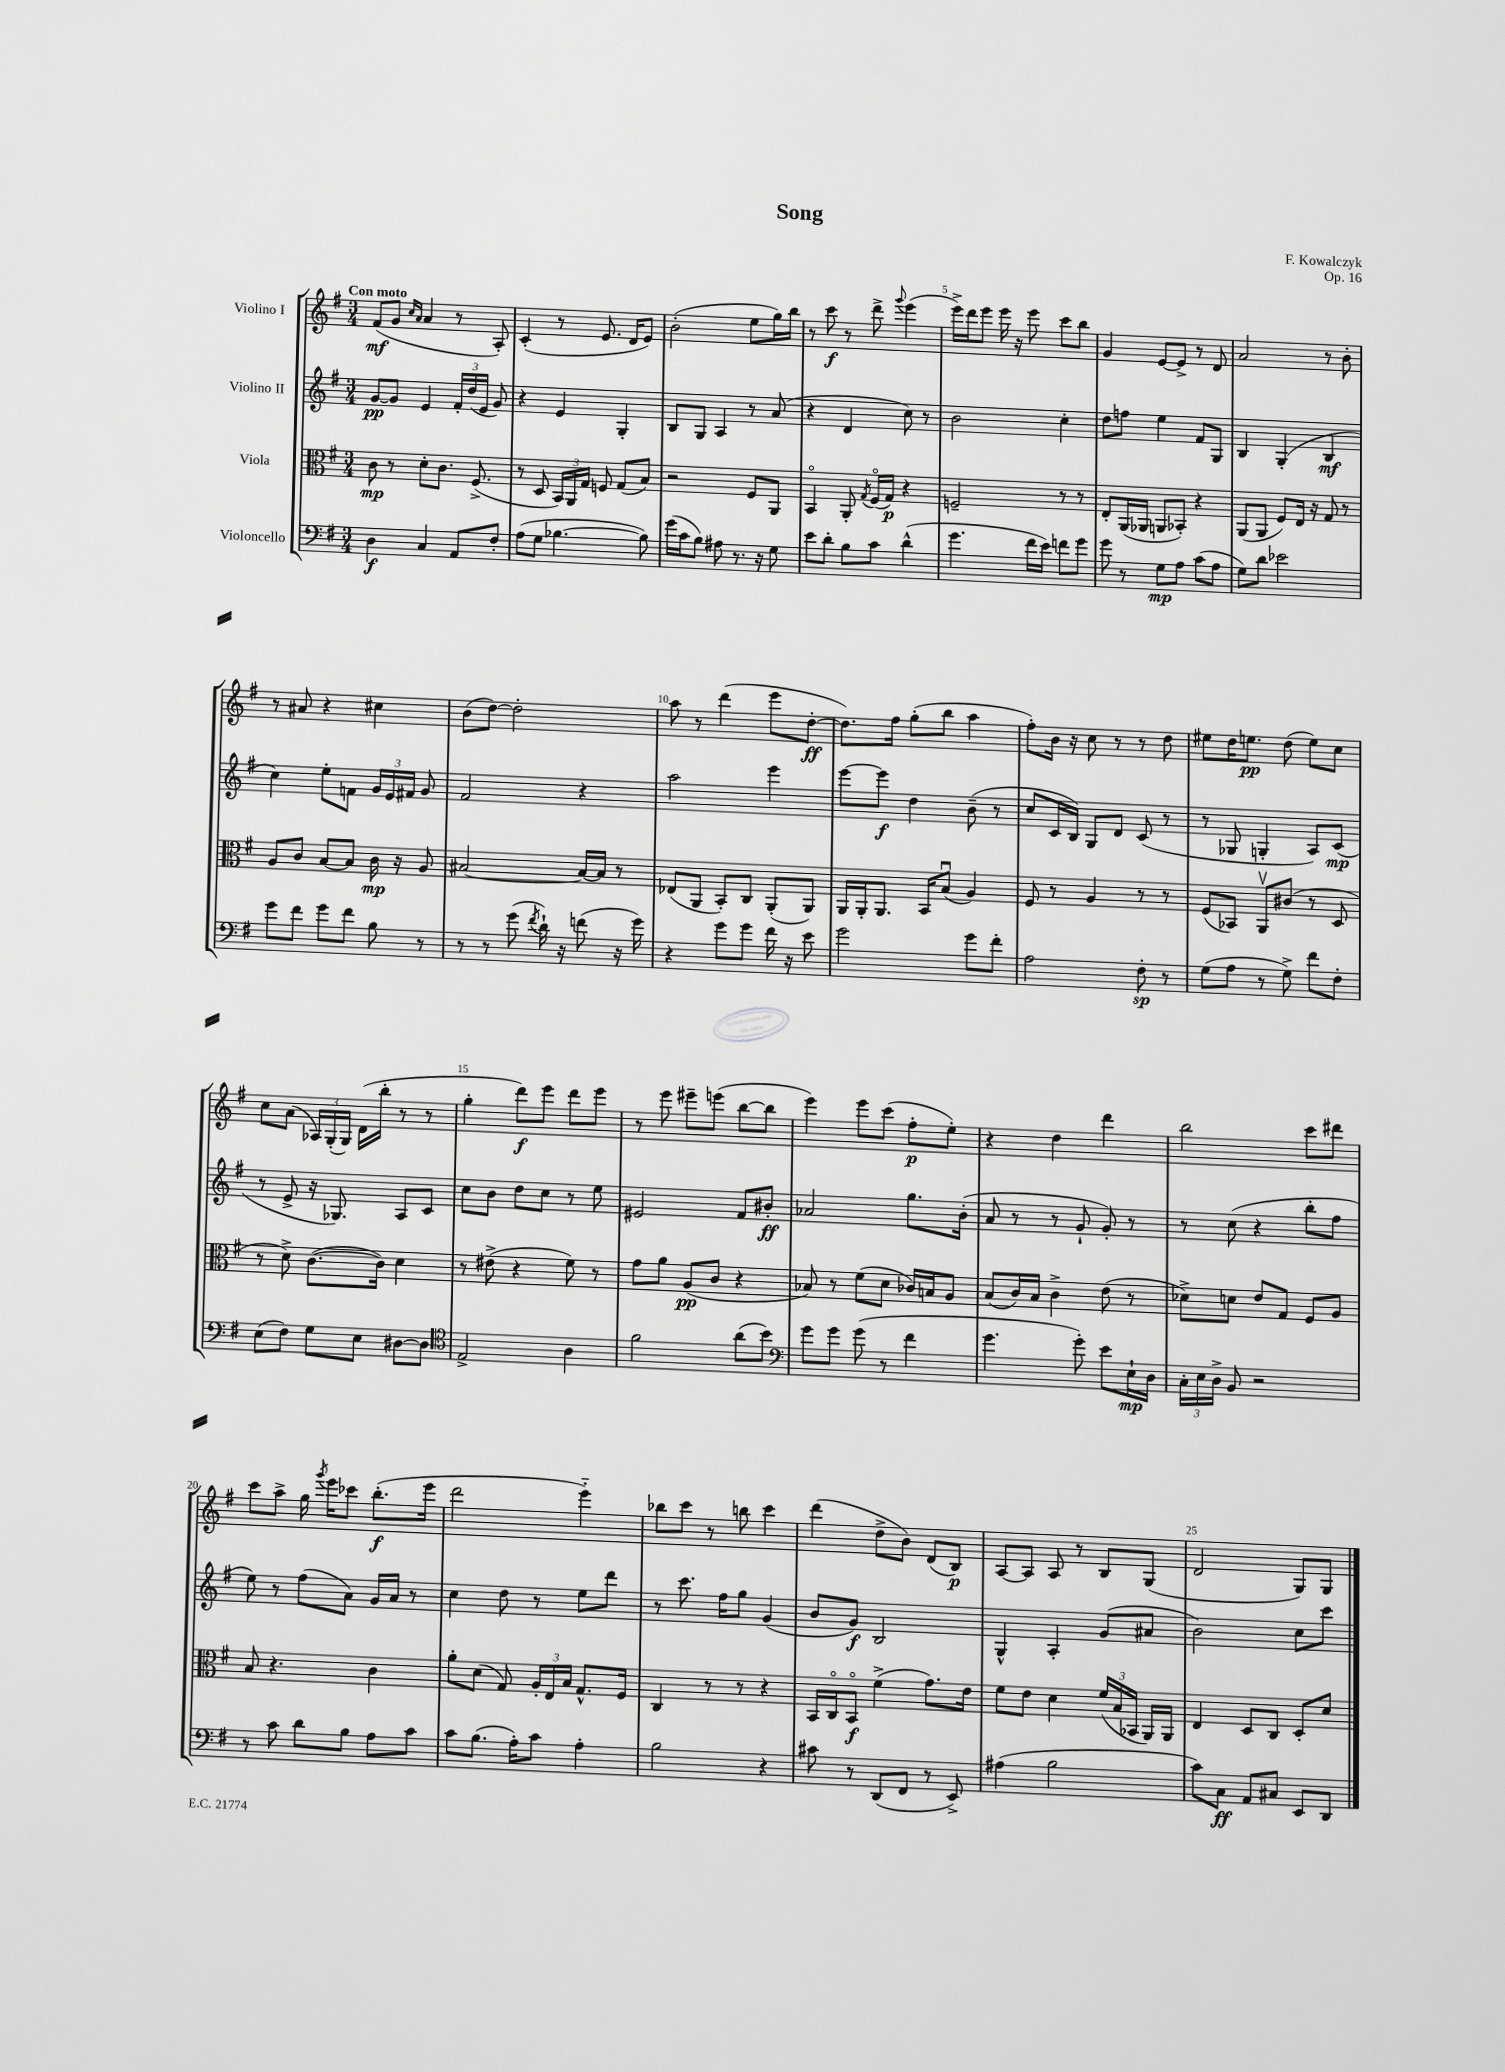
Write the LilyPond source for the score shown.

\header { title = "Song" composer = "F. Kowalczyk" opus = "Op. 16" }
<<
\new StaffGroup <<
\new Staff = "s0" \with { instrumentName = "Violino I" } {
    \clef treble \key g \major \numericTimeSignature \time 3/4 \tempo "Con moto"
    \autoBeamOff fis'8[\mf( g'8] \grace { c''16[ a'16] } a'4 r8 a8-.) |
    c'4-.( r8 e'8. d'16[ e'8]) |
    b'2-.( e''8[ g''16) b''16] |
    r8 c'''8\f r8 d'''8-> \appoggiatura { g'''8 } e'''4( |
    e'''16[->) d'''16 e'''8] e'''16 r16 e'''8 c'''8[ b''8] |
    g'4 e'8[~ e'8]-> r8 d'8 |
    a'2 r8 b'8-. |
    r8 ais'8 r4 cis''4 |
    b'8[( d''8]~) d''2-. |
    a''8 r8 d'''4( e'''8[ d''8]~-.\ff |
    d''8.[) fis''16] g''8[-.( b''8] a''4 |
    fis''8[-.) b'16] r16 c''8 r8 r8 d''8 |
    eis''8[ d''16 e''8.]\pp d''8( e''8[) c''8] |
    c''8[ a'8]( \tuplet 3/2 { aes16[) g16-.( g16]) } d'16[( b''16]-. r8 r8 |
    g''4-. d'''8[\f) e'''8] d'''8[ e'''8] |
    r8 e'''8 eis'''8[-- e'''8]( b''8[~ b''8] |
    e'''4) e'''8[ c'''8]( fis''8[-.\p e''8]-.) |
    r4 d''4 d'''4 |
    b''2 c'''8[ dis'''8] |
    c'''8[ a''8]-> g''16 \acciaccatura { g'''8 } e'''16[ ces'''8] b''8.[-.\f( e'''16] |
    d'''2 e'''4-_) |
    bes''8[ c'''8] r8 b''8 c'''4 |
    d'''4( d''8[-> b'8]) d'8[( b8]\p) |
    a8[~ a8] a8 r8 b8[ g8]( |
    d'2 g8[) g8] \bar "|." |
}
\new Staff = "s1" \with { instrumentName = "Violino II" } {
    \clef treble \key g \major \numericTimeSignature \time 3/4
    \autoBeamOff g'8[~\pp g'8] e'4 \tuplet 3/2 { fis'16[-. d''16( e'16] } g'8) |
    r4 e'4 g4-. |
    b8[ g8] a4 r8 a'8( |
    r4 d'4 c''8) r8 |
    b'2 c''4-. |
    d''8[ f''8] e''4 fis'8[ g8] |
    b4 g4-.( b4\mf |
    c''4) e''8[-. f'8] \tuplet 3/2 { g'16[ e'16 fis'16] } g'8 |
    fis'2 r4 |
    a''2 e'''4 |
    e'''8[~ e'''8]\f d''4 b'8--( r8 |
    c''8[ c'16 b16]) g8[ d'8] c'8( r8 |
    r8 ges8 g4-. a8[) c'8]\mp( |
    r8 e'8-> r16 ges8.) a8[ c'8] |
    c''8[ b'8] d''8[ c''8] r8 e''8 |
    eis'2 fis'8[ bis'8]-.\ff |
    aes'2 g''8.[ b'16]-.( |
    a'8 r8 r8 g'8-! g'8-.) r8 |
    r8 c''8( r4 b''8[-. fis''8] |
    e''8) r8 fis''8[( a'8]) g'16[ a'16] r8 |
    c''4 d''8 r8 e''8[ d'''8] |
    r8 c'''8. fis''16[ g''8] g'4( |
    b'8[ g'8]\f) b2 |
    g4-^ a4-. g'8[( ais'8] |
    b'2) c''8[ c'''8] \bar "|." |
}
\new Staff = "s2" \with { instrumentName = "Viola" } {
    \clef alto \key g \major \numericTimeSignature \time 3/4
    \autoBeamOff c'8\mp r8 d'8[-. c'8.] fis8.->( |
    r8 d8 \tuplet 3/2 { b,16[) a,16 g16] } f8 g8[( b8]) |
    r2 fis8[ a,8] |
    b,4\flageolet a,8-. \acciaccatura { g8 } fis16[\flageolet( g16]\p) r4 |
    f2-- r8 r8 |
    e8[-. a,16( aes,16] a,8[ bes,8]-.) r4 |
    a,8[( a,8] fis8[) e16] r16 g8 r8 |
    a8[ c'8] b8[~ b8] c'16\mp r16 a8 |
    bis2~ bis16[~ bis16] r8 |
    ees8[( a,8] b,8[-.) c8] a,8[-.( a,8]) |
    a,16[ a,16-. a,8.] b,16[ b8]\downbow( a4) |
    fis8 r8 a4 r8 r8 |
    fis8[( bes,8]) a,8[\upbow cis'8]( r8 d8 |
    r8 d'8->) c'8.[~( c'16]) d'4 |
    r8 eis'8->( r4 fis'8) r8 |
    g'8[ a'8] a8[\pp( c'8] r4 |
    bes8) r8 fis'8[( d'8] ces'16[) b16 a8] |
    b8[( c'16) b16] c'4-> e'8( r8 |
    des'8[->) d'8] e'8[ g8] fis8[ a8] |
    b8 r4. c'4 |
    a'8[-. d'8]( g8) \tuplet 3/2 { a16[-. e16 b16] } g8.[-^ fis16] |
    c4 r8 r8 r4 |
    b,16[ c16\flageolet b,8]\flageolet\f fis'4->( g'8.[) e'16] |
    fis'8[ e'8] d'4 \tuplet 3/2 { fis'16[( b16 bes,16] } a,16[) a,16] |
    e4 d8[ c8] d8[-. d'8] \bar "|." |
}
\new Staff = "s3" \with { instrumentName = "Violoncello" } {
    \clef bass \key g \major \numericTimeSignature \time 3/4
    \autoBeamOff d4\f c4 a,8[ fis8]-. |
    a8[( g8] bes4.~ bes8) |
    g'16[( c'16 b8]) ais8 r8. r16 g8 |
    e'8[ d'8]-. b8[ c'8] d'4-^( |
    g'4. fis'16[ e'16]) f'8[ g'8] |
    g'8 r8 g8[\mp a8] c'8[( a8] |
    g8[) d'8] ees'2 |
    g'8[ fis'8] g'8[ fis'8] b8 r8 |
    r8 r8 g'8( \acciaccatura { fis'8 } d'16-!) r16 f'8( r16 g'16) |
    r4 g'8[ g'8] fis'16 r16 e'8 |
    g'2 g'8[ fis'8]-. |
    a2 fis8-.\sp r8 |
    g8[( a8] r8 g8->) fis'8[ fis8]-. |
    e8[( fis8]) g8[ e8] dis8[~ dis8] |
    \clef tenor e2-> a4 |
    fis'2 a'8[( b'8]) |
    \clef bass g'8[ g'8] g'8( r8 fis'4 |
    g'4. g'8-.) e'8[ e16-!\mp d16] |
    \tuplet 3/2 { c16[-. e16 d16]-> } b,8 r2 |
    r8 c'8 d'8[ b8] a8[ c'8] |
    c'8[ b8.]( a16[-.) c'8] a4-. |
    b2 r4 |
    cis'8 r8 d,8[( fis,8] r8 e,8->) |
    ais4( b2 |
    c'8[) c8]\ff a,8[ cis8] e,8[ d,8] \bar "|." |
}
>>
>>
\layout { \context { \Score \override BarNumber.break-visibility = ##(#f #t #t) barNumberVisibility = #(every-nth-bar-number-visible 5) } }
